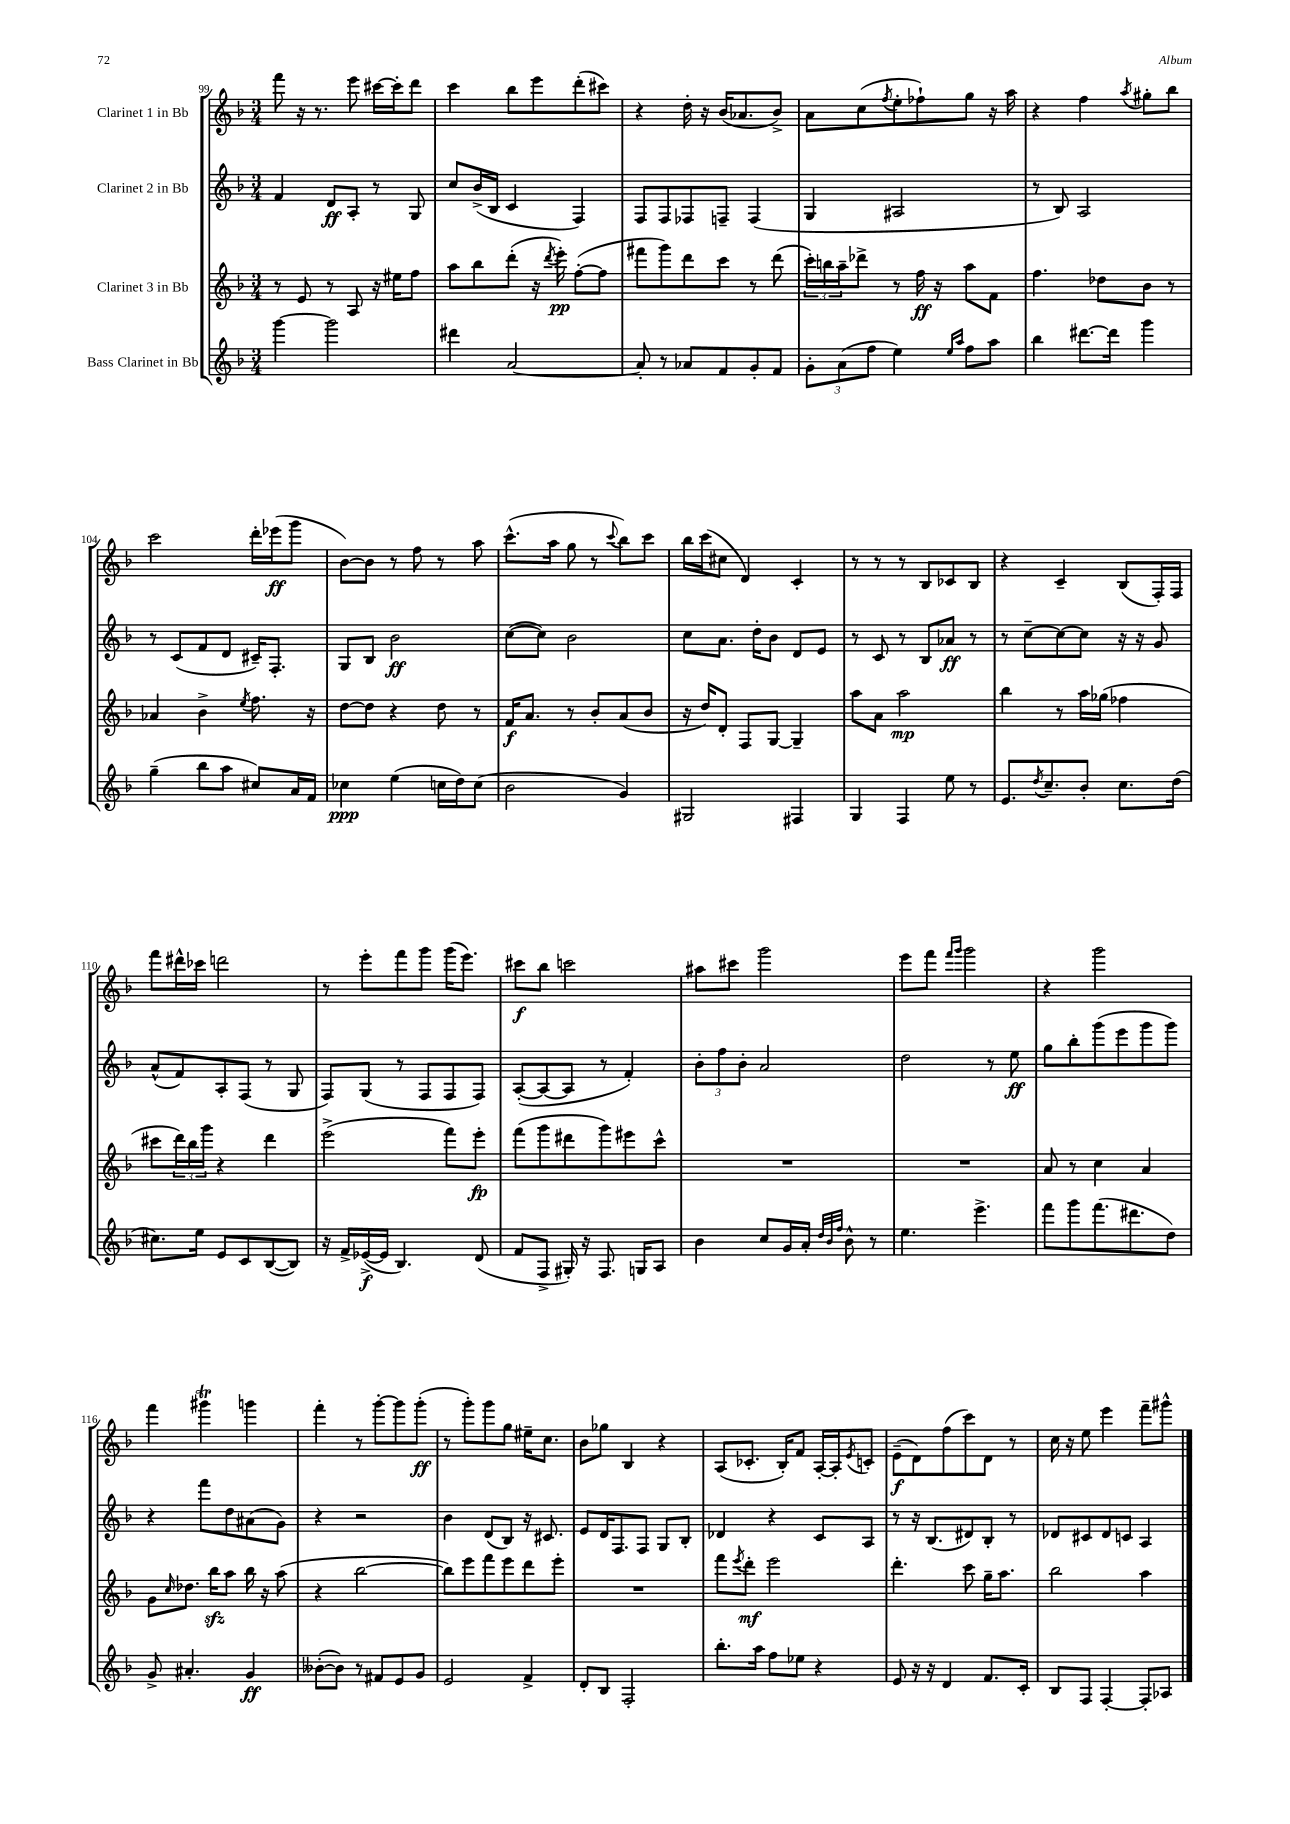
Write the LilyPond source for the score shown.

<<
\new StaffGroup <<
\new Staff = "s0" \with { instrumentName = "Clarinet 1 in Bb" } {
    \clef treble \key f \major \numericTimeSignature \time 3/4
    f'''8 r16 r8. e'''8 cis'''16~ cis'''16-. d'''8 |
    c'''4 bes''8 e'''8 d'''8-.( cis'''8) |
    r4 d''16-. r16 bes'16( aes'8. bes'8->) |
    a'8 c''8( \acciaccatura { f''8 } e''8-. fes''8-!) g''8 r16 a''16 |
    r4 f''4 \acciaccatura { a''8 } gis''8-. bes''8 |
    c'''2 d'''16-. ees'''16\ff( g'''8 |
    bes'8~) bes'8 r8 f''8 r8 a''8 |
    c'''8.-^( a''16 g''8 r8 \appoggiatura { c'''8 } bes''8) c'''8 |
    bes''16 c'''16( cis''8 d'4) c'4-. |
    r8 r8 r8 bes8 ces'8 bes8 |
    r4 c'4-- bes8( f16-.) f16 |
    f'''8 dis'''16-^ ces'''16 d'''2 |
    r8 e'''8-. f'''8 g'''8 g'''16( e'''8.) |
    cis'''8\f bes''8 c'''2 |
    ais''8 cis'''8 g'''2 |
    e'''8 f'''8 \grace { f'''16 g'''16 } g'''2 |
    r4 g'''2 |
    f'''4 gis'''4\trill g'''4 |
    f'''4-. r8 g'''8~-. g'''8 g'''8-.\ff( |
    r8 g'''8-.) g'''8 g''8 eis''16-- c''8. |
    bes'8 ges''8 bes4 r4 |
    a8( ces'8.-. bes16-.) f'8 a16~-. a16-. \acciaccatura { e'8 } c'8-. |
    e'8--\f( d'8) f''8( c'''8) d'8 r8 |
    c''16 r16 e''8 e'''4 f'''8-- gis'''8-^ \bar "|." |
}
\new Staff = "s1" \with { instrumentName = "Clarinet 2 in Bb" } {
    \clef treble \key f \major \numericTimeSignature \time 3/4
    f'4 d'8\ff a8-. r8 g8 |
    c''8 bes'16->( bes16 c'4 f4) |
    f8 f8 fes8 f8-- f4( |
    g4 ais2 |
    r8 bes8) a2 |
    r8 c'8( f'8 d'8 cis'16--) f8.-. |
    g8 bes8 bes'2\ff |
    c''8~( c''8) bes'2 |
    c''8 a'8. d''16-. bes'8 d'8 e'8 |
    r8 c'8 r8 bes8 aes'8\ff r8 |
    r8 c''8~-- c''8~ c''8 r16 r16 g'8 |
    a'8-^( f'8) a8-. f8( r8 g8 |
    f8) g8( r8 f8 f8 f8) |
    a8~-.( a8~ a8 r8 f'4-.) |
    \tuplet 3/2 { bes'8-. f''8 bes'8-. } a'2 |
    d''2 r8 e''8\ff |
    g''8 bes''8-. g'''8( e'''8 g'''8 g'''8) |
    r4 f'''8 d''8 ais'8( g'8) |
    r4 r2 |
    bes'4 d'8( bes8) r16 cis'8. |
    e'8 d'16 f8. f8 g8 bes8-. |
    des'4 r4 c'8 a8 |
    r8 r16 bes8.( dis'8) bes8-. r8 |
    des'8 cis'8 des'8 c'8 a4 \bar "|." |
}
\new Staff = "s2" \with { instrumentName = "Clarinet 3 in Bb" } {
    \clef treble \key f \major \numericTimeSignature \time 3/4
    r8 e'8 r8 a8 r16 eis''16 f''8 |
    a''8 bes''8 d'''8-.( r16 \acciaccatura { d'''8 } e'''16-.\pp) f''8~-.( f''8 |
    fis'''8 g'''8) d'''8 c'''8 r8 d'''8( |
    \tuplet 3/2 { c'''16-.) b''16 a''16-- } des'''8-> r8 f''16\ff r16 a''8 f'8 |
    f''4. des''8 bes'8 r8 |
    aes'4 bes'4-> \acciaccatura { e''8 } f''8. r16 |
    d''8~ d''8 r4 d''8 r8 |
    f'16\f a'8. r8 bes'8-. a'8( bes'8 |
    r16 d''16) d'8-. f8 g8~ g4-- |
    a''8 a'8 a''2\mp |
    bes''4 r8 a''16 ges''16( fes''4 |
    cis'''8 \tuplet 3/2 { d'''16) bes''16 g'''16 } r4 d'''4 |
    e'''2->( f'''8) e'''8-.\fp |
    f'''8( g'''8 dis'''8 g'''8) eis'''8 c'''8-^ |
    R2. |
    R2. |
    a'8 r8 c''4 a'4 |
    g'8 \grace { c''16 } des''8. bes''16\sfz a''8 bes''16 r16 a''8( |
    r4 bes''2~ |
    bes''8) e'''8 f'''8 e'''8 d'''8 e'''8-. |
    R2. |
    f'''8 \acciaccatura { e'''8 } d'''8-.\mf e'''2 |
    d'''4.-. c'''8 g''16-- a''8. |
    bes''2 a''4 \bar "|." |
}
\new Staff = "s3" \with { instrumentName = "Bass Clarinet in Bb" } {
    \clef treble \key f \major \numericTimeSignature \time 3/4
    g'''4~ g'''2 |
    dis'''4 a'2~ |
    a'8-. r8 aes'8 f'8 g'8-. f'8 |
    \tuplet 3/2 { g'8-. a'8( f''8 } e''4) \grace { e''16 a''16 } f''8 a''8 |
    bes''4 dis'''8.~ dis'''16 g'''4 |
    g''4--( bes''8 a''8 cis''8) a'16 f'16 |
    ces''4\ppp e''4( c''16 d''16) c''8( |
    bes'2 g'4) |
    gis2 fis4 |
    g4 f4 e''8 r8 |
    e'8. \acciaccatura { d''8 } c''8.-- bes'8-. c''8. d''16( |
    cis''8.) e''16 e'8 c'8 bes8~( bes8) |
    r16 f'16-> ees'16~->\f( ees'16 bes4.) d'8( |
    f'8 f8-> gis16-.) r16 f8. g16 a8 |
    bes'4 c''8 g'16 a'16-. \grace { d''32 bes'32 f''32 } bes'8-^ r8 |
    e''4. e'''4.-> |
    f'''8 g'''8 f'''8.( dis'''8. d''8) |
    g'8-> ais'4.-. g'4\ff |
    beses'8~-.( beses'8) r8 fis'8 e'8 g'8 |
    e'2 f'4-> |
    d'8-. bes8 f2-. |
    bes''8.-. a''16 f''8 ees''8 r4 |
    e'8 r16 r16 d'4 f'8. c'16-. |
    bes8 f8 f4~-. f8-. aes8 \bar "|." |
}
>>
>>
\layout { \context { \Score currentBarNumber = #99 } }
